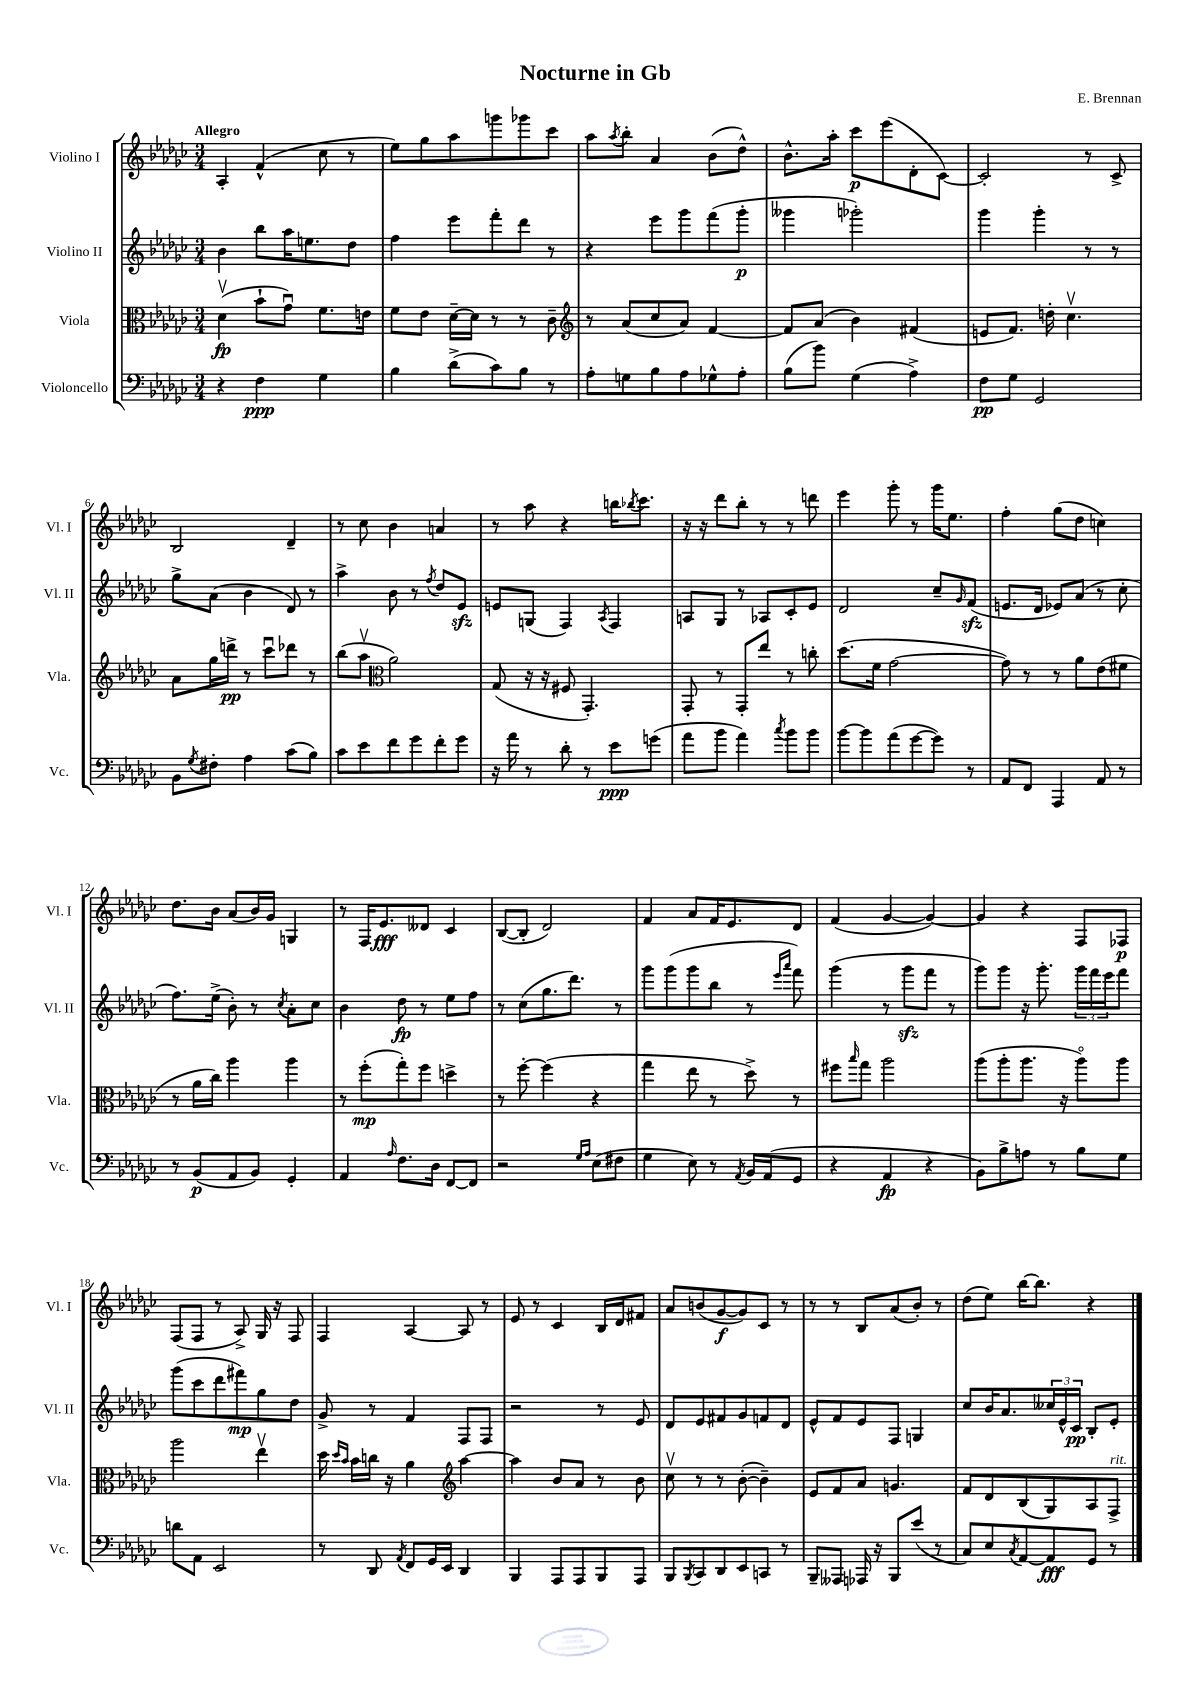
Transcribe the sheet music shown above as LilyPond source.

\header { title = "Nocturne in Gb" composer = "E. Brennan" }
<<
\new StaffGroup <<
\new Staff = "s0" \with { instrumentName = "Violino I" shortInstrumentName = "Vl. I" } {
    \clef treble \key ges \major \numericTimeSignature \time 3/4 \tempo "Allegro"
    aes4-. f'4-^( ces''8 r8 |
    ees''8) ges''8 aes''8 g'''8 ges'''8 ces'''8 |
    aes''8 \acciaccatura { aes''8 } bes''8-. aes'4 bes'8( des''8-^) |
    bes'8.-^ aes''16-. ces'''8\p ees'''8( des'8-. ces'8~) |
    ces'2-. r8 ces'8-> |
    bes2 des'4-- |
    r8 ces''8 bes'4 a'4 |
    r8 aes''8 r4 b''16 \acciaccatura { bes''8 } ces'''8. |
    r16 r16 des'''8 bes''8-. r8 r8 d'''8 |
    ees'''4 ges'''8-. r8 ges'''16 ees''8. |
    f''4-. ges''8( des''8 c''4) |
    des''8. bes'16 aes'8( bes'16) ges'16 g4 |
    r8 f16 ees'8.\fff deses'8 ces'4 |
    bes8~( bes8-. des'2) |
    f'4 aes'8 f'16 ees'8. des'8 |
    f'4( ges'4~ ges'4~) |
    ges'4 r4 f8 fes8\p |
    f8( f8 r8 aes8->) ges16 r16 f8 |
    f4 aes4~ aes8 r8 |
    ees'8 r8 ces'4 bes16 des'16 fis'8 |
    aes'8 b'8( ges'8~\f ges'8) ces'8 r8 |
    r8 r8 bes8 aes'8( bes'8-.) r8 |
    des''8( ees''8) bes''16~ bes''8. r4 \bar "|." |
}
\new Staff = "s1" \with { instrumentName = "Violino II" shortInstrumentName = "Vl. II" } {
    \clef treble \key ges \major \numericTimeSignature \time 3/4
    bes'4 bes''8 aes''16 e''8. des''8 |
    f''4 ees'''8 f'''8-. des'''8 r8 |
    r4 ees'''8 ges'''8 f'''8( ges'''8-.\p |
    geses'''4 ges'''2-.) |
    ges'''4 ges'''4-. r8 r8 |
    ges''8-> aes'8( bes'4 des'8) r8 |
    aes''4-> bes'8 r8 \acciaccatura { f''8 } des''8 ees'8\sfz |
    e'8 g8( f4) \acciaccatura { aes8 } f4 |
    a8 ges8 r8 aes8 ces'8-. ees'8 |
    des'2 ces''8-- \grace { ges'16 } f'8\sfz( |
    e'8. des'16 ees'8) aes'8( r8 ces''8-. |
    f''8.) ees''16->( bes'8-.) r8 \acciaccatura { ces''8 } aes'8-. ces''8 |
    bes'4 des''8\fp r8 ees''8 f''8 |
    r8 ces''8( ges''8. des'''8.) r8 |
    ges'''8 ges'''8( ges'''8 bes''8 r8 \grace { ees'''16 aes'''16 } f'''8) |
    ges'''4( r8 ges'''8\sfz f'''8 r8 |
    ges'''8) ges'''8 r16 ges'''8.-. \tuplet 3/2 { ges'''16 f'''16 ees'''16 } f'''8 |
    ges'''8( ces'''8 des'''8 fis'''8\mp) ges''8 des''8 |
    ges'8-> r8 f'4 f8 f8 |
    r2 r8 ees'8 |
    des'8 ees'8 fis'8 ges'8 f'8 des'8 |
    ees'8-^ f'8 ees'8 f8 g4 |
    ces''8 bes'16 aes'8. \tuplet 3/2 { ceses''16 ees'16-^ ces'16\pp } bes8-. ees'8-. \bar "|." |
}
\new Staff = "s2" \with { instrumentName = "Viola" shortInstrumentName = "Vla." } {
    \clef alto \key ges \major \numericTimeSignature \time 3/4
    des'4\upbow\fp( bes'8-! ges'8\downbow) f'8. e'16 |
    f'8 ees'8 des'16~-- des'16 r8 r8 ces'8-- |
    \clef treble r8 aes'8( ces''8 aes'8) f'4~ |
    f'8 aes'8( bes'4) fis'4( |
    e'8 f'8.) d''16-. ces''4.\upbow |
    aes'8 ges''16 d'''16->\pp r8 ces'''8\downbow des'''8 r8 |
    bes''8( aes''8\upbow \clef alto aes'2) |
    ges8( r16 r16 fis8 ges,4.-.) |
    ges,8-. r8 ges,8-. ees''8 r8 c''8-. |
    des''8.( f'16 ges'2~ |
    ges'8) r8 r8 aes'8 ees'8( fis'8 |
    r8 aes'16 ces''16) aes''4 aes''4 |
    r8 f''8-.\mp( ges''8-.) f''8 d''4-> |
    r8 f''8~-. f''4( r4 |
    ges''4 ees''8 r8 des''8->) r8 |
    fis''8 \grace { bes''16 } ges''8 aes''2 |
    aes''8( aes''8-. aes''8. r16 aes''8\flageolet) aes''8 |
    aes''2 ees''4\upbow |
    des''16 \grace { des''16 bes'16 } bes'16 c''16 r16 aes'4 \clef treble aes''4~ |
    aes''4 bes'8 aes'8 r8 bes'8 |
    ces''8\upbow r8 r8 bes'8~-.( bes'4--) |
    ees'8 f'8 aes'8 g'4. |
    f'8 des'8 bes8( ges8) aes8 f8->^\markup { \italic "rit." } \bar "|." |
}
\new Staff = "s3" \with { instrumentName = "Violoncello" shortInstrumentName = "Vc." } {
    \clef bass \key ges \major \numericTimeSignature \time 3/4
    r4 f4\ppp ges4 |
    bes4 des'8->( ces'8) bes8 r8 |
    aes8-. g8 bes8 aes8 ges8-^ aes8-. |
    bes8( bes'8) ges4( aes4->) |
    f8\pp ges8 ges,2 |
    bes,8 \acciaccatura { ges8 } fis8-. aes4 ces'8( bes8) |
    ces'8 ees'8 f'8 ges'8 f'8-. ges'8 |
    r16 aes'16 r8 des'8-. r8 ees'8\ppp g'8( |
    aes'8 bes'8 aes'4) \acciaccatura { ces''8 } bes'8 bes'8 |
    bes'8~ bes'8 aes'8( ges'8~ ges'8) r8 |
    aes,8 f,8 aes,,4 aes,8 r8 |
    r8 bes,8\p( aes,8 bes,8) ges,4-. |
    aes,4 \grace { aes16 } f8. des16 f,8~ f,8 |
    r2 \grace { ges16 aes16 } ees8( fis8 |
    ges4 ees8) r8 \acciaccatura { aes,8 } bes,16 aes,16( ges,8 |
    r4 aes,4\fp r4 |
    bes,8) bes8-> a8 r8 bes8 ges8 |
    d'8 aes,8 ees,2 |
    r8 des,8 \acciaccatura { aes,8 } f,8 ges,16 ees,16 des,4 |
    bes,,4 aes,,8 aes,,8 bes,,8 aes,,8 |
    bes,,8 \acciaccatura { bes,,8 } ces,8 des,8 ees,8 c,8 r8 |
    bes,,8-- aeses,,8 aes,,16 r16 bes,,8 ees'8( r8 |
    ces8) ees8 \acciaccatura { ces8 } aes,8~ aes,8\fff ges,8 r8 \bar "|." |
}
>>
>>
